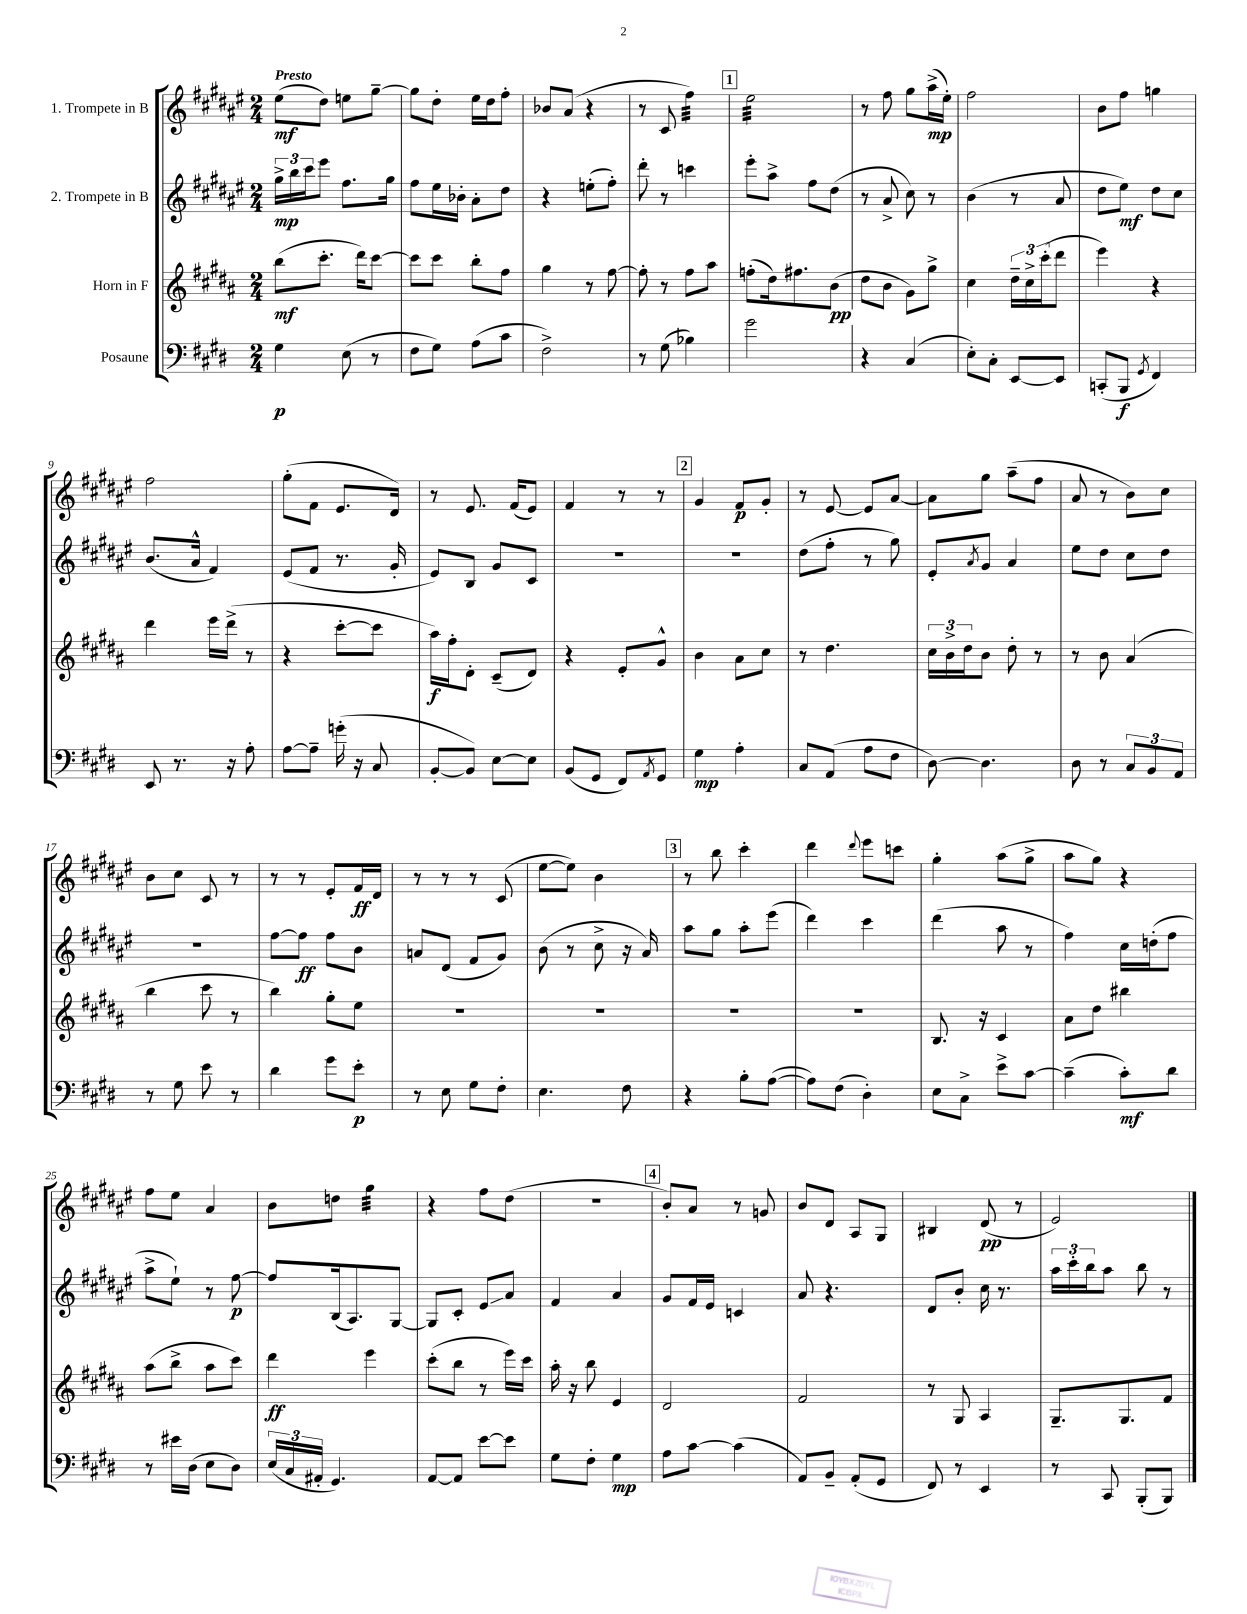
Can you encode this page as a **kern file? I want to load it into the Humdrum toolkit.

**kern	**kern	**kern	**kern
*staff4	*staff3	*staff2	*staff1
*clefF4	*clefG2	*clefG2	*clefG2
*k[f#c#g#d#]	*k[f#c#g#d#a#]	*k[f#c#g#d#a#e#]	*k[f#c#g#d#a#e#]
*M2/4	*M2/4	*M2/4	*M2/4
4G#	(8bb	24gg#^	(8ee#
.	.	24bb	.
.	.	24ccc#	.
.	8.ccc#'	8eee#	8dd#)
(8E	.	8.ff#	8ee
.	16ddd#)	.	.
8r	[8ccc#	.	[8gg#~
.	.	16gg#	.
=	=	=	=
8F#	8ccc#]	8ff#	8gg#]
8G#)	8ccc#	16ee#	8dd#'
.	.	16b-'	.
(8A	8bb'	8a#'	16ee#
.	.	.	16dd#
8c#	8ff#	8dd#	8ff#'
=	=	=	=
2F#^)	4gg#	4r	8b-
.	.	.	(8a#
.	8r	(8ee'	4r
.	[8ff#	8ff#')	.
=	=	=	=
8r	8ff#']	8ddd#'	8r
(8G#	8r	8r	8c#
4B-)	8ff#	4ccc	4ff#)
.	8aa#	.	.
=	=	=	=
2g#	(8ff'	8eee#'	2ee#
.	16dd#)	8aa#^	.
.	8.ff#	.	.
.	.	8ff#	.
.	(8b	(8dd#	.
=	=	=	=
4r	8dd#	8r	8r
.	8b	8a#^	8ff#
(4C#	8g#)	8cc#)	8gg#
.	8gg#^	8r	(16aa#^
.	.	.	16ee#')
=	=	=	=
8E')	4cc#	(4b	2ff#
8C#'	.	.	.
[8EE	24dd#~	8r	.
.	24cc#^	.	.
.	(24ccc#'	.	.
8EE]	8ddd#	8a#	.
=	=	=	=
(8CC'	4eee)	8dd#	8b
8BBB	.	8ee#)	8ff#
8qGG#	.	.	.
4FF#)	4r	8dd#	4gg
.	.	8cc#	.
=	=	=	=
8EE	4ddd#	(8.b	2ff#
8.r	.	.	.
.	.	16a#^^	.
.	16eee	4f#)	.
16r	(16ddd#^	.	.
8A'	8r	.	.
=	=	=	=
[8A	4r	(8e#	(8gg#'
8A~]	.	8f#	8f#
(16g'	[8ccc#'	8.r	8.e#
16r	.	.	.
8C#	8ccc#]	.	.
.	.	16g#'	16d#)
=	=	=	=
[8BB'	16aa#)	8e#)	8r
.	16ff#'	.	.
8BB])	8d#'	8B	8.e#
[8E	(8c#~	8g#	.
.	.	.	(16f#
8E]	8d#)	8c#	8e#)
=	=	=	=
(8BB	4r	2r	4f#
8GG#	.	.	.
8FF#)	8e'	.	8r
8qAA	.	.	.
8GG#	8g#^^	.	8r
=	=	=	=
4G#	4b	2r	4g#
4A'	8a#	.	8f#
.	8cc#	.	8g#'
=	=	=	=
8C#	8r	(8dd#	8r
(8AA	4.dd#	8ff#'	[8e#
8A	.	8r	8e#]
8F#	.	8gg#)	[8a#
=	=	=	=
[8D#)	24cc#	8e#'	8a#]
.	24b^	.	.
.	24dd#	.	.
.	.	8qa#	.
4.D#]	8b	8g#	8gg#
.	8dd#'	4a#	(8aa#~
.	8r	.	8ff#
=	=	=	=
8D#	8r	8ee#	8a#
8r	8b	8dd#	8r
12C#	(4a#	8cc#	8b)
12BB	.	.	.
.	.	8dd#	8cc#
12AA	.	.	.
=	=	=	=
8r	4bb	2r	8b
8G#	.	.	8cc#
8e	8ccc#	.	8c#
8r	8r	.	8r
=	=	=	=
4d#	4bb)	[8ff#	8r
.	.	8ff#]	8r
8g#	8gg#'	8ff#	8e#'
8e'	8ee	8b	16f#
.	.	.	16d#
=	=	=	=
8r	2r	8a	8r
8E	.	(8d#	8r
8G#	.	8f#	8r
8F#'	.	8g#)	(8c#
=	=	=	=
4.E	2r	(8b	[8ee#
.	.	8r	8ee#])
.	.	8cc#^	4b
8F#	.	16r	.
.	.	16a#)	.
=	=	=	=
4r	2r	8aa#	8r
.	.	8gg#	8bb
8B'	.	8aa#'	4ccc#'
([8A	.	(8eee#	.
=	=	=	=
8A])	2r	4ddd#)	4ddd#
(8F#	.	.	.
.	.	.	8qqddd#
4D#')	.	4ccc#	8eee#
.	.	.	8ccc
=	=	=	=
8E	8.B	(4ddd#	4gg#'
8C#^	.	.	.
.	16r	.	.
8e^	4c#	8aa#	(8aa#
[8c#	.	8r	8gg#^
=	=	=	=
(4c#~]	8a#	4ff#)	8aa#
.	8dd#	.	8gg#)
8c#')	4bb#	16cc#	4r
.	.	(16dd'	.
8d#	.	8ff#	.
=	=	=	=
8r	(8aa#	8aa#^	8ff#
16e#	8bb^	8ee#`)	8ee#
(16D#	.	.	.
8E	8aa#	8r	4a#
8D#)	8ccc#)	[8ff#	.
=	=	=	=
(24E	4ddd#	8ff#]	8b
24C#	.	.	.
24AA#'	.	.	.
4.GG#)	.	(16B	8dd
.	.	8.A#)	.
.	4eee	.	4gg#
.	.	[8G#	.
=	=	=	=
[8AA	(8ccc#'	8G#]	4r
8AA]	8bb	8c#'	.
[8e	8r	8e#	8ff#
8e]	16eee)	8a#	(8dd#
.	16ccc#	.	.
=	=	=	=
8G#	16aa#'	4f#	2r
.	16r	.	.
8F#'	8bb	.	.
4G#	4e	4a#	.
=	=	=	=
8A	2d#	8g#	8b')
[8c#	.	16f#	8a#
.	.	16e#	.
(4c#]	.	4c	8r
.	.	.	8g
=	=	=	=
8AA)	2f#	8a#	8b
8BB~	.	4.r	8d#
(8AA'	.	.	8A#
8GG#	.	.	8G#
=	=	=	=
8FF#)	8r	8d#	4B#
8r	8G#	8b'	.
4EE	4A#	16cc#	(8d#
.	.	8.r	.
.	.	.	8r
=	=	=	=
8r	8.G#~	24aa#	2e#)
.	.	24ccc#'	.
.	.	24bb	.
8CC#	.	8aa#	.
.	8.G#	.	.
(8BBB'	.	8bb	.
8BBB)	8f#	8r	.
==	==	==	==
*-	*-	*-	*-
